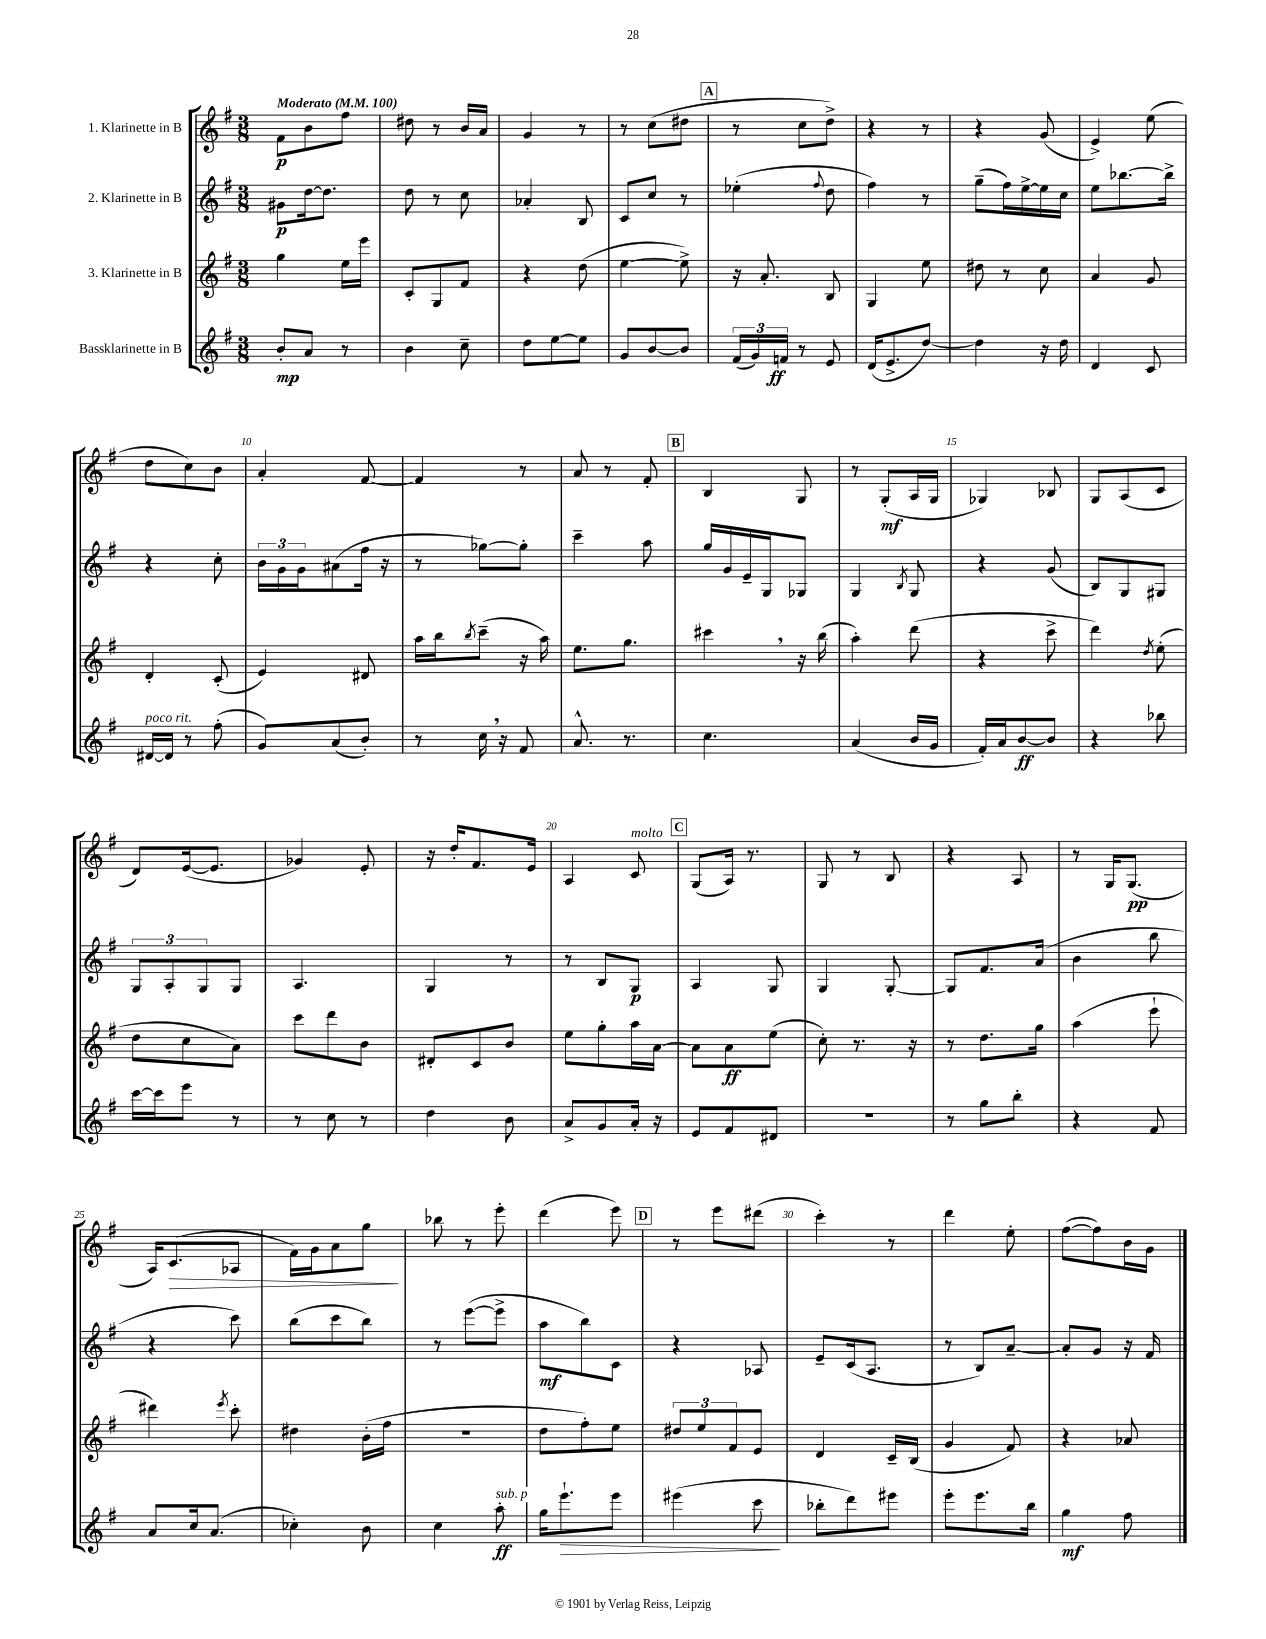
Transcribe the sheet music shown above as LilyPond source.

<<
\new StaffGroup <<
\new Staff = "s0" \with { instrumentName = "1. Klarinette in B" } {
    \clef treble \key g \major \numericTimeSignature \time 3/8 \tempo "Moderato" 4 = 100
    fis'8\p b'8 fis''8 |
    dis''8 r8 b'16 a'16 |
    g'4 r8 |
    r8 c''8( dis''8 |
    \mark \markup { \box "A" } r8 c''8 d''8->) |
    r4 r8 |
    r4 g'8( |
    e'4->) e''8( |
    d''8 c''8) b'8 |
    a'4-. fis'8~ |
    fis'4 r8 |
    a'8 r8 fis'8-. |
    \mark \markup { \box "B" } b4 g8 |
    r8 g8-.\mf( a16 g16 |
    ges4) bes8 |
    g8 a8( c'8 |
    d'8) e'16~( e'8. |
    ges'4) e'8-. |
    r16 d''16-. fis'8. e'16 |
    a4 c'8^\markup { \italic "molto" } |
    \mark \markup { \box "C" } g8( a16) r8. |
    g8 r8 b8 |
    r4 a8 |
    r8 g16 g8.\pp( |
    a16) c'8.\>( aes8 |
    fis'16) g'16 a'8 g''8\! |
    bes''8 r8 e'''8-. |
    d'''4( e'''8) |
    \mark \markup { \box "D" } r8 e'''8 dis'''8( |
    c'''4-.) r8 |
    d'''4 e''8-. |
    fis''8~( fis''8) b'16 g'16 \bar "|." |
}
\new Staff = "s1" \with { instrumentName = "2. Klarinette in B" } {
    \clef treble \key g \major \numericTimeSignature \time 3/8
    gis'8\p d''16~ d''8. |
    d''8 r8 c''8 |
    aes'4-. b8 |
    c'8 c''8 r8 |
    \mark \markup { \box "A" } ees''4-.( \appoggiatura { fis''8 } d''8 |
    fis''4) r8 |
    g''8--( fis''16) e''16~-> e''16 c''16 |
    e''8 bes''8.~ bes''16-> |
    r4 c''8-. |
    \tuplet 3/2 { b'16 g'16 g'16 } ais'8( fis''16 r16 |
    r8 ges''8~) ges''8-. |
    c'''4-- a''8 |
    \mark \markup { \box "B" } g''16 g'16 e'16-- g16 ges8 |
    g4 \acciaccatura { b8 } g8 |
    r4 g'8( |
    b8) g8 gis8 |
    \tuplet 3/2 { g8 a8-. g8 } g8 |
    a4. |
    g4 r8 |
    r8 b8 g8\p |
    \mark \markup { \box "C" } a4 g8 |
    g4 g8~-. |
    g8 fis'8. a'16( |
    b'4 b''8 |
    r4 c'''8) |
    b''8( c'''8 b''8) |
    r8 e'''8~( e'''8-> |
    a''8\mf b''8) c'8 |
    \mark \markup { \box "D" } r4 aes8 |
    e'8-- c'16( a8. |
    r8 b8) a'8~-- |
    a'8-. g'8 r16 fis'16 \bar "|." |
}
\new Staff = "s2" \with { instrumentName = "3. Klarinette in B" } {
    \clef treble \key g \major \numericTimeSignature \time 3/8
    g''4 e''16 e'''16 |
    c'8-. g8 fis'8 |
    r4 d''8( |
    e''4~ e''8->) |
    \mark \markup { \box "A" } r16 a'8.-. b8 |
    g4 e''8 |
    dis''8 r8 c''8 |
    a'4 g'8 |
    d'4-. c'8-.( |
    e'4) dis'8 |
    a''16 b''16 \acciaccatura { b''8 } c'''8--( r16 a''16) |
    e''8. g''8. |
    \mark \markup { \box "B" } cis'''4 \breathe r16 b''16( |
    a''4-.) d'''8( |
    r4 c'''8-> |
    d'''4) \acciaccatura { d''8 } e''8-.( |
    d''8 c''8 a'8) |
    c'''8 d'''8 b'8 |
    dis'8-. c'8 b'8 |
    e''8 g''8-. a''16 a'16~ |
    \mark \markup { \box "C" } a'8 a'8\ff e''8( |
    c''8-.) r8. r16 |
    r8 d''8. g''16 |
    a''4( e'''8-! |
    dis'''4) \acciaccatura { e'''8 } c'''8-. |
    dis''4 b'16-.( fis''16 |
    r4. |
    d''8 fis''8-.) e''8 |
    \mark \markup { \box "D" } \tuplet 3/2 { dis''8 e''8 fis'8 } e'8 |
    d'4 c'16-- b16( |
    g'4 fis'8) |
    r4 aes'8 \bar "|." |
}
\new Staff = "s3" \with { instrumentName = "Bassklarinette in B" } {
    \clef treble \key g \major \numericTimeSignature \time 3/8
    b'8-.\mp a'8 r8 |
    b'4 c''8-- |
    d''8 e''8~ e''8 |
    g'8 b'8~ b'8 |
    \mark \markup { \box "A" } \tuplet 3/2 { fis'16( g'16) f'16\ff } r8 e'8 |
    d'16( e'8.-> d''8~) |
    d''4 r16 d''16 |
    d'4 c'8 |
    dis'16~^\markup { \italic "poco rit." } dis'16 r8 fis''8-.( |
    g'8) a'8( b'8-.) |
    r8 c''16 \breathe r16 fis'8 |
    a'8.-^ r8. |
    \mark \markup { \box "B" } c''4. |
    a'4( b'16 g'16 |
    fis'16-.) a'16 b'8~\ff b'8 |
    r4 bes''8 |
    c'''16~ c'''16 e'''8 r8 |
    r8 c''8 r8 |
    d''4 b'8 |
    a'8-> g'8 a'16-. r16 |
    \mark \markup { \box "C" } e'8 fis'8 dis'8 |
    R4. |
    r8 g''8 b''8-. |
    r4 fis'8 |
    a'8 c''16 a'8.( |
    ces''4-.) b'8 |
    c''4 a''8-.\ff^\markup { \italic "sub. p" } |
    g''16 e'''8.-!\> e'''8 |
    \mark \markup { \box "D" } eis'''4( c'''8\! |
    bes''8-. d'''8) eis'''8 |
    e'''8-. e'''8. b''16 |
    g''4\mf fis''8 \bar "|." |
}
>>
>>
\layout { \context { \Score \override BarNumber.break-visibility = ##(#f #t #t) barNumberVisibility = #(every-nth-bar-number-visible 5) } }
